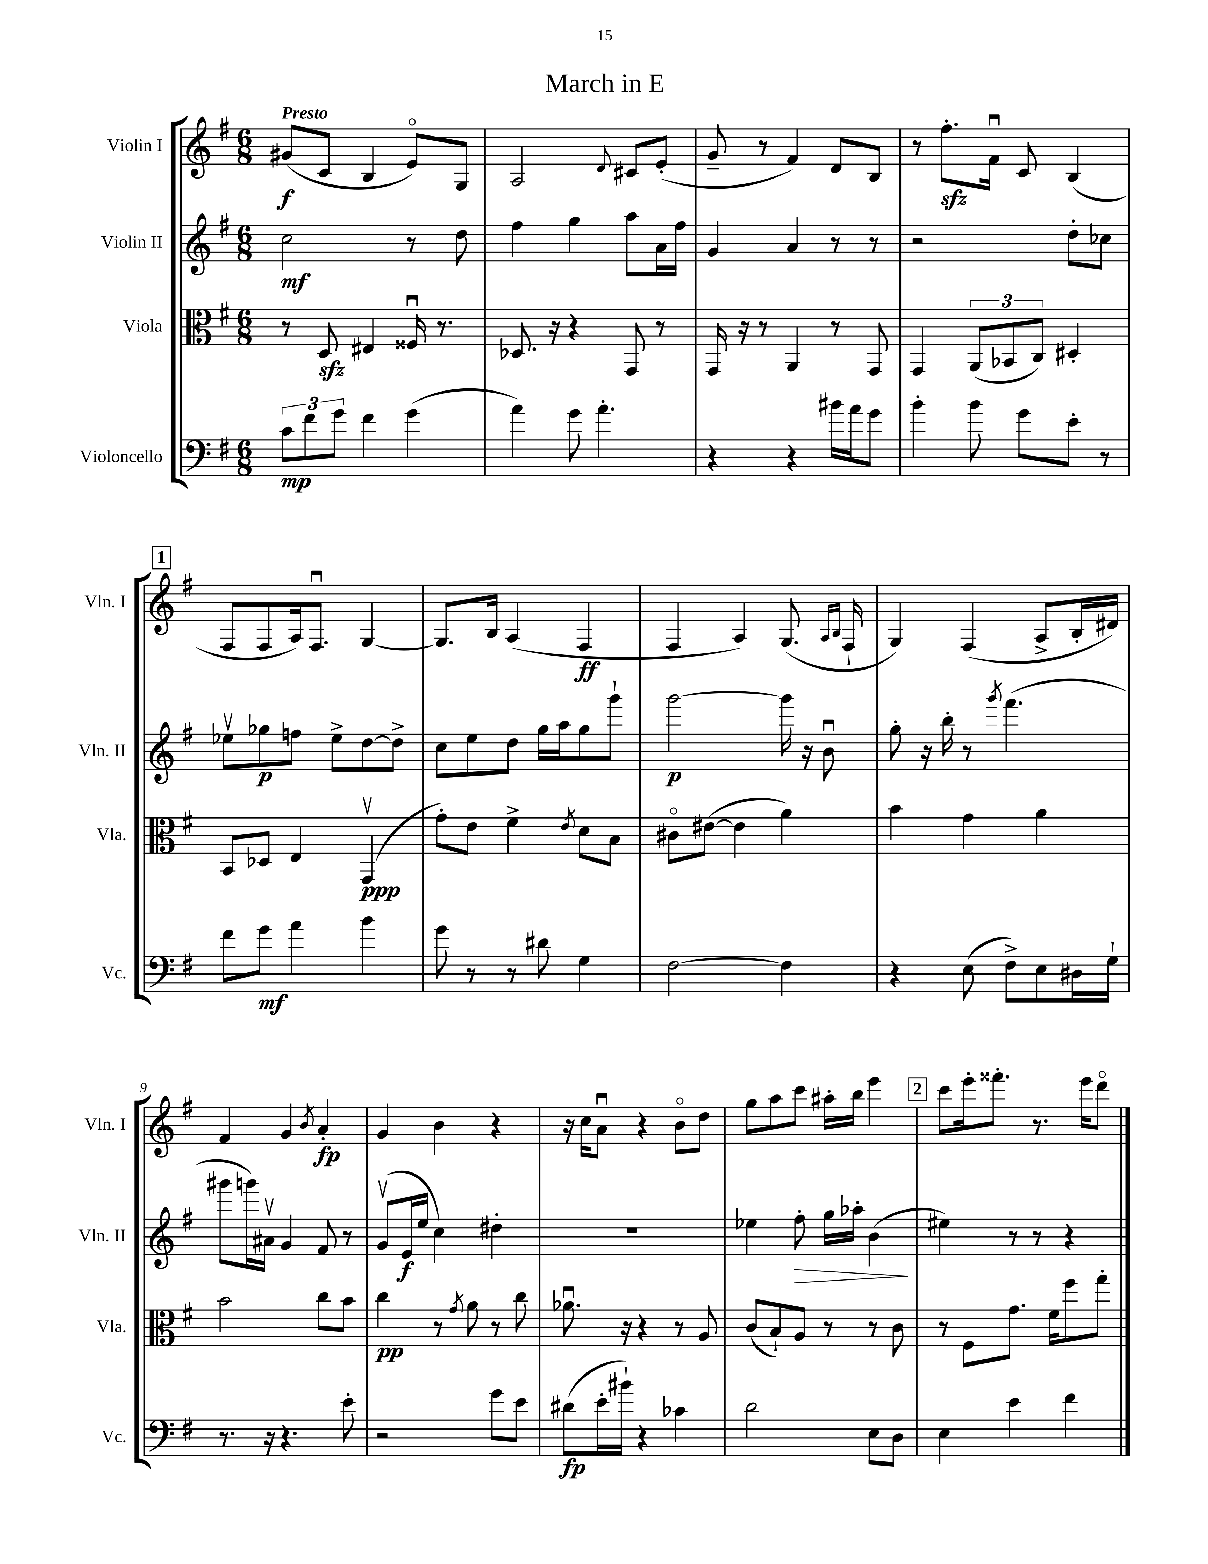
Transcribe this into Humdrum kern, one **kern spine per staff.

**kern	**kern	**kern	**kern
*staff4	*staff3	*staff2	*staff1
*clefF4	*clefC3	*clefG2	*clefG2
*k[f#]	*k[f#]	*k[f#]	*k[f#]
*M6/8	*M6/8	*M6/8	*M6/8
12c	8r	2cc	(8g#
12f#	.	.	.
.	8D	.	8c
12g	.	.	.
4f#	4E#	.	4B
(4g	16F##u	8r	8eo)
.	8.r	.	.
.	.	8dd	8G
=	=	=	=
4a)	8.D-	4ff#	2A
.	16r	.	.
8g	4r	4gg	.
4.a'	.	.	.
.	.	.	8qqd
.	8GG	8aa	8c#
.	8r	16a	(8e'
.	.	16ff#	.
=	=	=	=
4r	16GG	4g	8g~
.	16r	.	.
.	8r	.	8r
4r	4AA	4a	4f#)
16b#	8r	8r	8d
16a	.	.	.
8g	8GG	8r	8B
=	=	=	=
4b'	4GG	2r	8r
.	.	.	8.ff#'
8b	(12AA	.	.
.	.	.	16f#u
.	12BB-	.	.
8g	.	.	8c
.	12C)	.	.
8e'	4D#'	8dd'	(4B
8r	.	8cc-	.
=	=	=	=
8f#	8BB	8ee-v	8F#
8g	8D-	8gg-	8F#
4a	4E	8ff	16A)
.	.	.	8.F#u
.	.	8ee-^	.
4b	(4GGv	[8dd	[4G
.	.	8dd^]	.
=	=	=	=
8g	8g')	8cc	8.G]
8r	8e	8ee	.
.	.	.	16B
8r	4f#^	8dd	(4A
8d#	.	16gg	.
.	.	16aa	.
.	8qe	.	.
4G	8d	8gg	4F#
.	8B	8ggg`	.
=	=	=	=
[2F#	8c#o	[2ggg	4F#
.	([8e#	.	.
.	4e#]	.	4A)
4F#]	4a)	16ggg]	(8.G
.	.	16r	.
.	.	8bu	.
.	.	.	16qqA
.	.	.	16qqB
.	.	.	16F#`
=	=	=	=
4r	4b	8gg'	4G)
.	.	16r	.
.	.	16bb'	.
(8E	4g	8r	(4F#
.	.	8qggg	.
8F#^)	.	(4.fff#	.
8E	4a	.	8A^
16D#	.	.	16B'
16G`	.	.	16d#)
=	=	=	=
8.r	2b	8ggg#	4f#
.	.	16ggg)	.
16r	.	16a#v	.
4.r	.	4g	4g
.	.	.	8qb
.	8cc	8f#	4a'
8e'	8b	8r	.
=	=	=	=
2r	4cc	(8gv	4g
.	.	16e	.
.	.	16ee	.
.	8r	4cc)	4b
.	8qg	.	.
.	8a	.	.
8g	8r	4dd#'	4r
8e	8cc	.	.
=	=	=	=
(8d#	8.a-u	2.r	16r
.	.	.	16cc
16e'	.	.	8au
16b#`)	16r	.	.
4r	4r	.	4r
4c-	8r	.	8bo
.	8A	.	8dd
=	=	=	=
2d	(8c	4ee-	8gg
.	8B`)	.	8aa
.	8A	8ff#'	8ccc
.	8r	16gg	16aa#'
.	.	16aa-'	16bb
8E	8r	(4b	4eee
8D	8c	.	.
=	=	=	=
4E	8r	4ee#)	8ccc
.	8F#	.	16eee'
.	.	.	8.fff##'
4e	8.g	8r	.
.	.	8r	8.r
.	16f#	.	.
4f#	8ff#	4r	.
.	.	.	16eee
.	8gg'	.	8dddo
==	==	==	==
*-	*-	*-	*-
